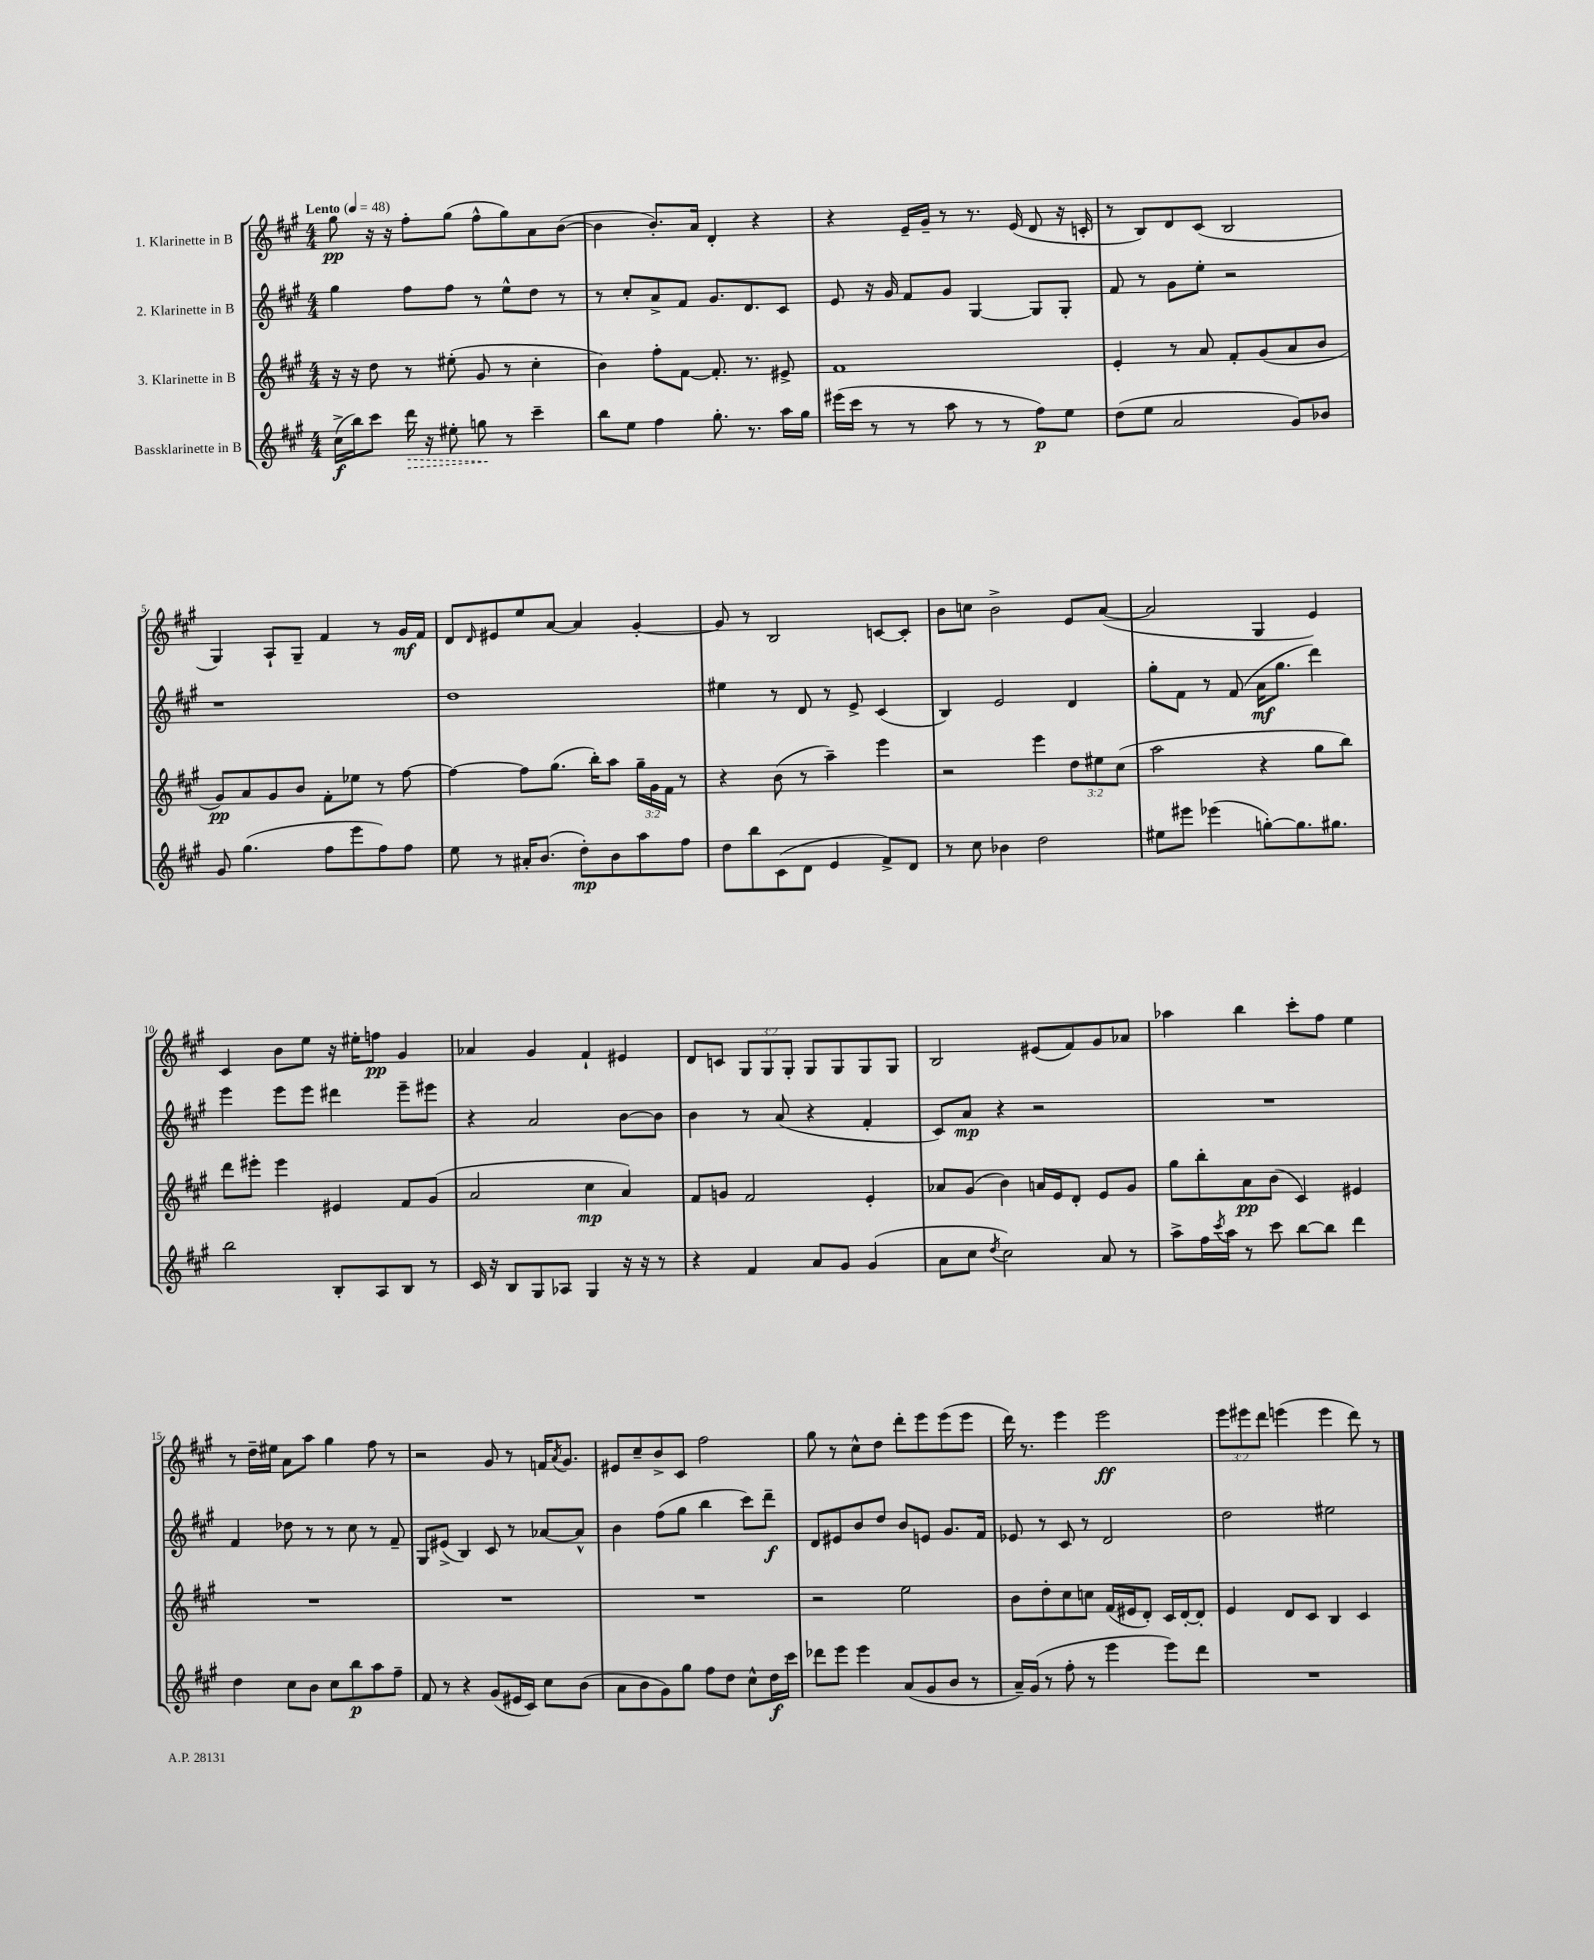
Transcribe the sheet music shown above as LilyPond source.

<<
\new StaffGroup <<
\new Staff = "s0" \with { instrumentName = "1. Klarinette in B" } {
    \clef treble \key a \major \numericTimeSignature \time 4/4 \override Staff.TupletNumber.text = #tuplet-number::calc-fraction-text \tempo "Lento" 4 = 48
    gis''8\pp r16 r16 fis''8-. gis''8( fis''8-^ gis''8) a'8 b'8~( |
    b'4 b'8.-.) a'16 d'4-. r4 |
    r4 e'16-- gis'16-- r8 r8. e'16( d'8 r16 c'16-. |
    r8 b8) d'8 cis'8( b2 |
    gis4) a8-! gis8-- fis'4 r8 gis'16\mf fis'16 |
    d'8 \grace { d'16 } eis'8 e''8 a'8~ a'4 gis'4~-. |
    gis'8 r8 b2 c'8~ c'8-. |
    b'8 c''8 b'2-> e'8 a'8~( |
    a'2 gis4 e'4) |
    cis'4 b'8 e''8 r16 eis''16-. f''8\pp gis'4 |
    aes'4 gis'4 fis'4-! eis'4 |
    d'8 c'8 \tuplet 3/2 { gis8 gis8 gis8-. } gis8 gis8 gis8 gis8 |
    b2 eis'8( fis'8) gis'8 aes'8 |
    aes''4 b''4 cis'''8-. fis''8 e''4 |
    r8 d''16-- eis''16 a'8 a''8 gis''4 fis''8 r8 |
    r2 gis'8 r8 f'16 \acciaccatura { a'8 } gis'8. |
    eis'8 cis''8-- b'8-> cis'8 fis''2 |
    gis''8 r8 cis''8-^ d''8 d'''8-. e'''8 e'''8( e'''8 |
    d'''16) r8. e'''4 e'''2\ff |
    \tuplet 3/2 { e'''8 eis'''8 d'''8 } e'''4( e'''4 d'''8) r8 \bar "|." |
}
\new Staff = "s1" \with { instrumentName = "2. Klarinette in B" } {
    \clef treble \key a \major \numericTimeSignature \time 4/4
    gis''4 fis''8 fis''8 r8 e''8-^ d''8 r8 |
    r8 cis''8-. a'8-> fis'8 gis'8. d'8. cis'8 |
    e'8 r16 gis'16 fis'8 gis'8 gis4~ gis8 gis8-. |
    fis'8 r8 gis'8 e''8-. r2 |
    r1 |
    d''1 |
    eis''4 r8 d'8 r8 e'8-> cis'4( |
    b4) e'2 d'4 |
    gis''8-. fis'8 r8 fis'8( a'16\mf gis''8. d'''4) |
    e'''4 e'''8 e'''8 dis'''4 e'''8-- eis'''8 |
    r4 a'2 b'8~ b'8 |
    b'4 r8 a'8( r4 fis'4-. |
    cis'8) a'8\mp r4 r2 |
    R1 |
    fis'4 des''8 r8 r8 cis''8 r8 fis'8-- |
    gis8 eis'8->( b4) cis'8 r8 aes'8~ aes'8-^ |
    b'4 fis''8( gis''8 b''4 cis'''8) d'''8--\f |
    d'8 eis'8 b'8 d''8 b'8 e'8 gis'8. fis'16 |
    ees'8 r8 cis'8 r8 d'2 |
    d''2 eis''2 \bar "|." |
}
\new Staff = "s2" \with { instrumentName = "3. Klarinette in B" } {
    \clef treble \key a \major \numericTimeSignature \time 4/4 \override Staff.TupletNumber.text = #tuplet-number::calc-fraction-text
    r16 r16 d''8 r8 eis''8-.( gis'8 r8 cis''4-. |
    b'4) fis''8-. fis'8~ fis'8.-. r8. eis'8-> |
    fis'1 |
    e'4-. r8 a'8 fis'8-. gis'8( a'8 b'8 |
    gis'8\pp) a'8 gis'8 b'8 fis'8-. ees''8 r8 fis''8~ |
    fis''4~ fis''8 gis''8.( b''16-.) a''8 \tuplet 3/2 { gis''16-- gis'16 fis'16 } r8 |
    r4 b'8( r8 a''4--) e'''4 |
    r2 e'''4 \tuplet 3/2 { d''8 eis''8 cis''8( } |
    a''2 r4 gis''8 b''8) |
    d'''8 eis'''8-. eis'''4 eis'4 fis'8 gis'8( |
    a'2 cis''4\mp a'4) |
    fis'8 g'8 fis'2 e'4-. |
    aes'8 gis'8( b'4) a'16 e'16 d'8-. e'8 gis'8 |
    gis''8 b''8-. a'8\pp b'8( cis'4) eis'4 |
    R1 |
    R1 |
    R1 |
    r2 e''2 |
    b'8 d''8-. cis''8 c''8 fis'16( eis'16 d'8-.) cis'16 d'16~-. d'8-. |
    e'4 d'8 cis'8 b4 cis'4 \bar "|." |
}
\new Staff = "s3" \with { instrumentName = "Bassklarinette in B" } {
    \clef treble \key a \major \numericTimeSignature \time 4/4
    cis''16->\f( b''16) cis'''8 \once \override Hairpin.style = #'dashed-line d'''16\> r16 eis''8-. g''8\! r8 cis'''4-- |
    b''8 e''8 fis''4 gis''8.-. r8. a''16 gis''16 |
    eis'''16( cis'''16 r8 r8 a''8 r8 r8 fis''8\p) e''8 |
    d''8( e''8 a'2 gis'8) bes'8 |
    gis'8 gis''4.( fis''8 e'''8 fis''8) fis''8 |
    e''8 r8 ais'16-. b'8.( d''8-.\mp) b'8 a''8 fis''8 |
    d''8 b''8 cis'8( d'8 e'4 fis'8->) d'8 |
    r8 cis''8 bes'4 d''2 |
    eis''8 eis'''8 ees'''4( g''8~-.) g''8. gis''8. |
    b''2 b8-. a8 b8 r8 |
    cis'16 r16 b8 gis8 aes8 gis4 r16 r16 r8 |
    r4 fis'4 a'8 gis'8 gis'4( |
    a'8 cis''8 \acciaccatura { d''8 } cis''2) a'8 r8 |
    a''8-> fis''16 \acciaccatura { cis'''8 } a''16 r8 cis'''8 b''8~ b''8 d'''4 |
    d''4 cis''8 b'8 cis''8 b''8\p a''8 fis''8-- |
    fis'8 r8 r4 gis'8( eis'16 cis'16) cis''8 b'8( |
    a'8 b'8 gis'8) gis''8 fis''8 d''8 cis''8-^ d''16\f cis'''16 |
    des'''8 e'''8 e'''4 a'8( gis'8 b'8 r8 |
    a'16--) gis'16( r8 fis''8-. r8 e'''4 e'''8) d'''8 |
    R1 \bar "|." |
}
>>
>>
